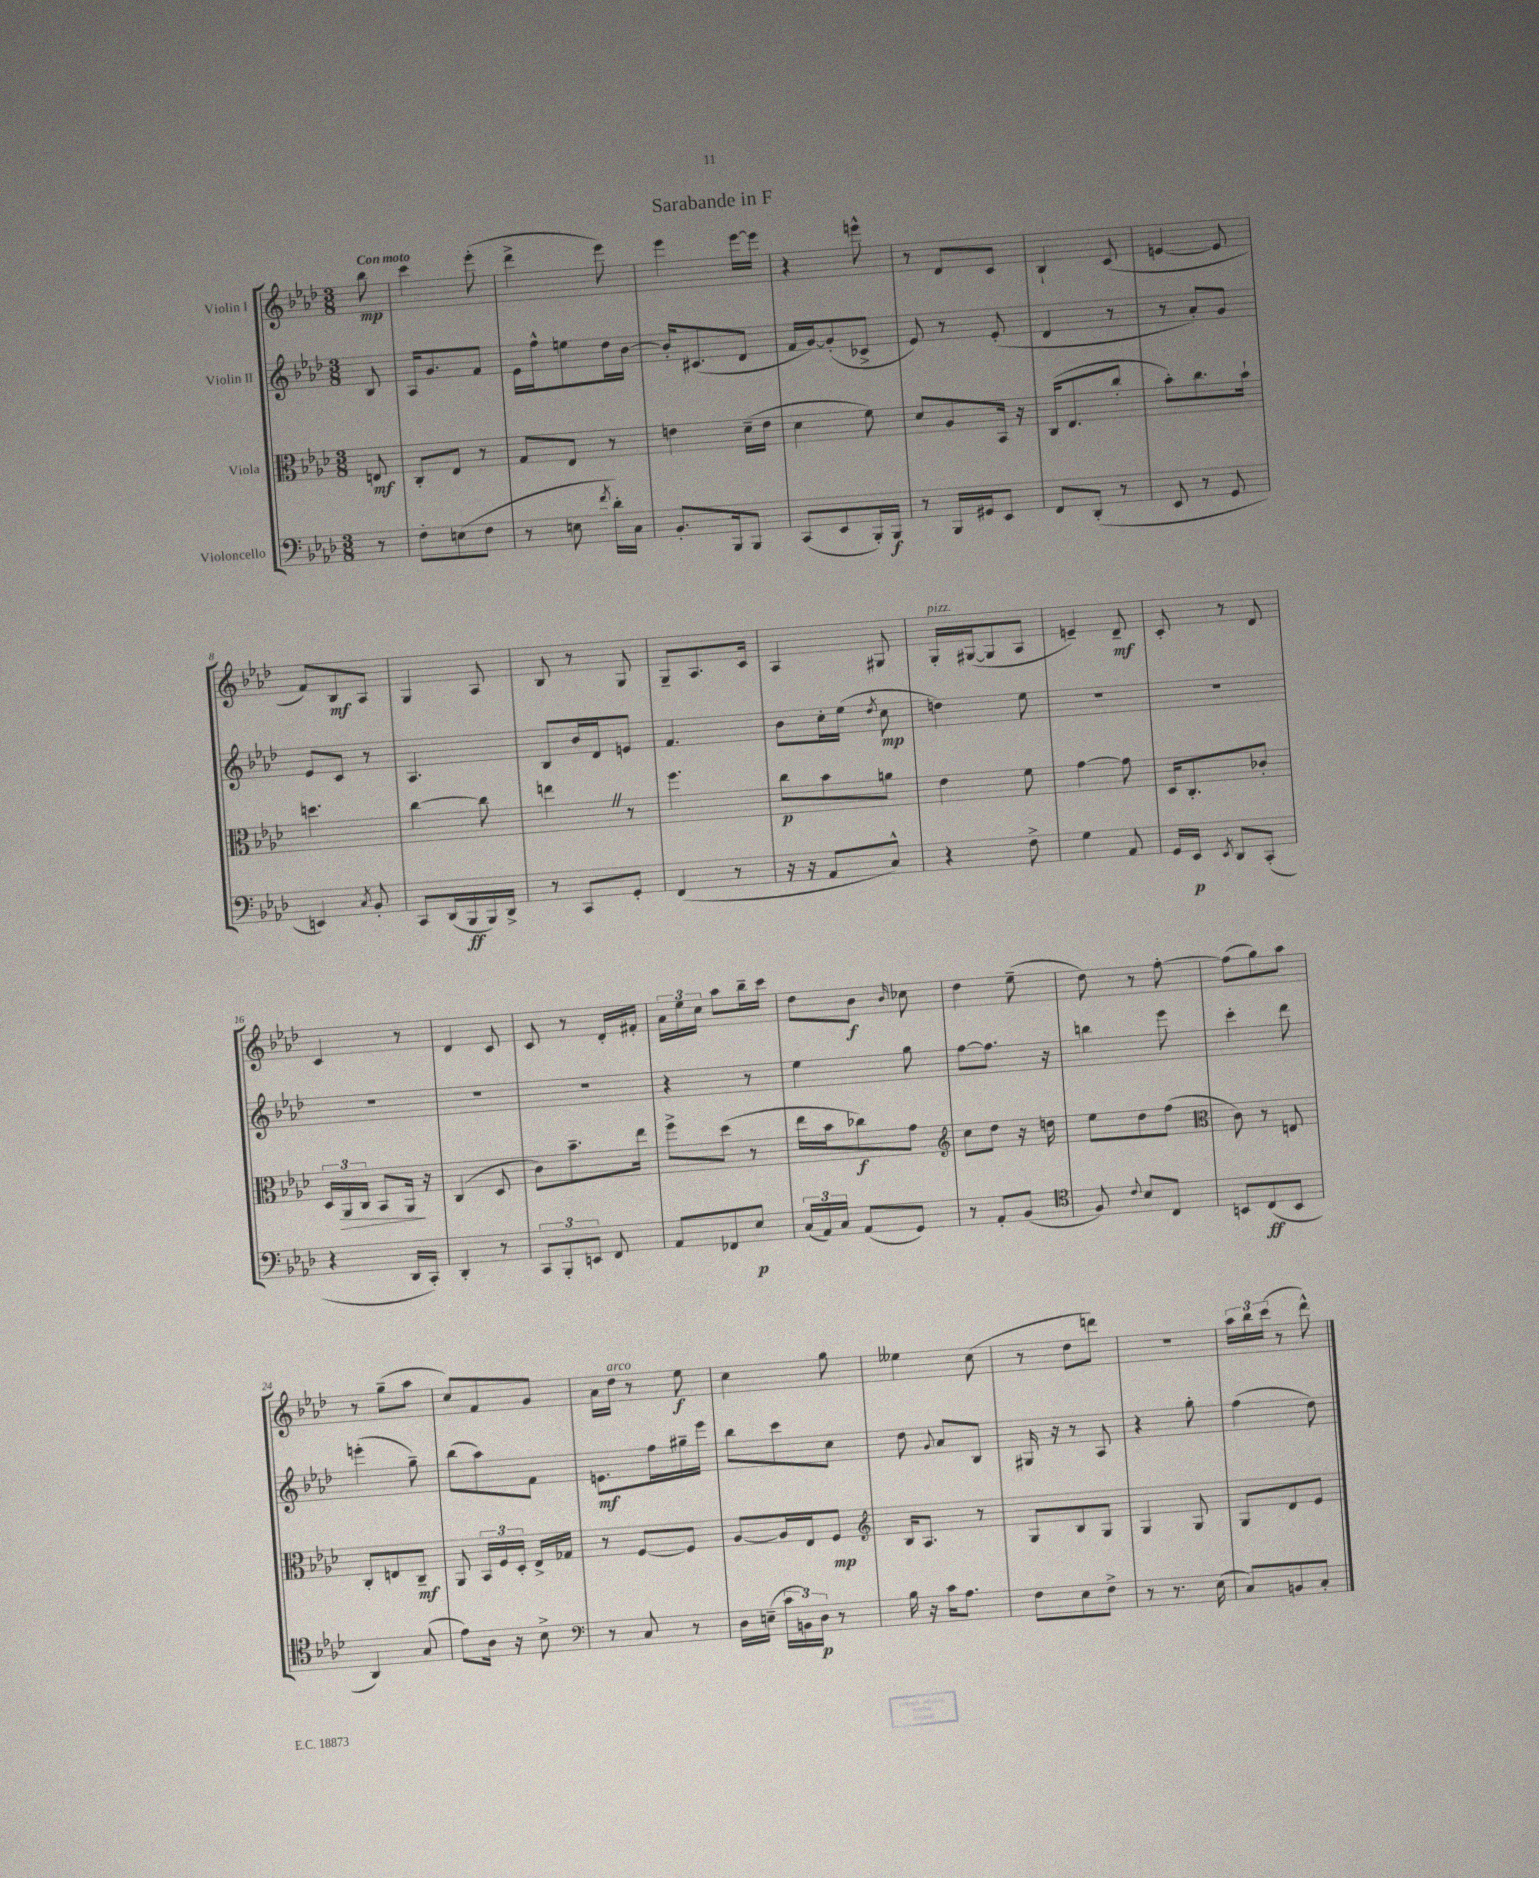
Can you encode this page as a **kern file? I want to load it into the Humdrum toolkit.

**kern	**kern	**kern	**kern
*staff4	*staff3	*staff2	*staff1
*clefF4	*clefC3	*clefG2	*clefG2
*k[b-e-a-d-]	*k[b-e-a-d-]	*k[b-e-a-d-]	*k[b-e-a-d-]
*M3/8	*M3/8	*M3/8	*M3/8
8r	8E	8B-	8bb-
=	=	=	=
8F'	8C'	16A-	4ccc
.	.	8.g	.
(8E	8E-	.	.
8F	8r	8f	(8eee-'
=	=	=	=
8r	8G	16e-	4ddd-^
.	.	16ff^^	.
8E	8E-	8ee	.
8qf	.	.	.
16d-')	8r	16dd-	8eee-)
16C	.	[16b-	.
=	=	=	=
8.BB-'	4e	16b-']	4eee-
.	.	(8.c#	.
16BBB-	.	.	.
8BBB-	(16d-~	8d-	[16eee-
.	16e	.	16eee-]
=	=	=	=
(8CC	4d-	16f	4r
.	.	[16g)	.
8EE-	.	(8g']	.
16BBB-')	8f)	8c-^	8eee^^
16BBB-	.	.	.
=	=	=	=
8r	8d-	8e-)	8r
16BBB-	8A-	8r	8d-
16GG#	.	.	.
8EE-	16BB-	(8e-'	8c
.	16r	.	.
=	=	=	=
8FF	(16C	4d-	4B-`
.	8.E-	.	.
(8DD-'	.	.	.
8r	8cc'	8r	(8c
=	=	=	=
8EE-	8b-')	8r	[4e
8r	8.cc	8a-')	.
8GG	.	8g	8e]
.	16b-`	.	.
=	=	=	=
4EE)	4.dd	8e-	8f)
.	.	8c	8B-
8qC	.	.	.
8BB-'	.	8r	8A-
=	=	=	=
8CC	[4cc	4.A-	4G
(16DD-	.	.	.
16BBB-	.	.	.
16BBB-)	8cc]	.	8A-
16DD-^	.	.	.
=	=	=	=
8r	4ee	8B-	8B-
8CC	.	16b-	8r
.	.	16d-	.
8GG'	8r	8e	8G
=	=	=	=
(4FF	4.ff	4.f	8G~
.	.	.	8.A-
8r	.	.	.
.	.	.	16c
=	=	=	=
16r	8cc	8b-	4A-
16r	.	.	.
8AA-	8b-	16cc'	.
.	.	(16ee-	.
.	.	8qdd-	.
8C^^)	8a	8cc	8G#
=	=	=	=
4r	4e-	4dd)	16G'
.	.	.	([16G#
.	.	.	8G#]
8F^	8f	8ee-	8A-
=	=	=	=
4G	[4g	4.r	4e~)
8AA-	8g]	.	8d-~
=	=	=	=
16GG	16D-	4.r	8c'
16EE-	8.C'	.	.
8qEE-	.	.	.
8DD-	.	.	8r
(8CC'	8c-'	.	8d-
=	=	=	=
4r	24D-	4.r	4c
.	24AA-	.	.
.	24C	.	.
.	8BB-	.	.
16DD-	16AA-	.	8r
16CC')	16r	.	.
=	=	=	=
4DD-'	(4C	4.r	4d-
8r	8D-	.	8c
=	=	=	=
12CC	8c)	4.r	8c
12BBB-'	.	.	.
.	8.b-~	.	8r
12EE	.	.	.
8FF	.	.	16d-'
.	16ee-	.	16f#'
=	=	=	=
8AA-	8ff^	4r	24a-
.	.	.	24ee-
.	.	.	24cc
8FF-	(8dd-	.	8aa-
8E-	8r	8r	16bb-~
.	.	.	16ccc
=	=	=	=
(24C	16ee-	4ee-	8dd-
24AA-)	.	.	.
.	16b-	.	.
24C	.	.	.
(8AA-	8cc-)	.	8b-
.	.	.	16qqb-
8GG)	8g	8gg	8cc-
=	=	=	=
*	*clefG2	*	*
8r	8cc	[8ff	4dd-
8AA-'	8dd-	8.ff]	.
(8BB-	16r	.	(8ee-~
.	16dd	16r	.
=	=	=	=
*clefC4	*	*	*
8F)	8ee-	4bb	8dd-)
8qqc	.	.	.
8B-	8dd-	.	8r
8C	(8ff	8eee-	[8ff'
=	=	=	=
*	*clefC3	*	*
8BB	8c)	4ccc'	(8ff]
(8C	8r	.	8gg)
8BB	8E	8ddd-	8aa-
=	=	=	=
4AA-)	8C'	(4eee'	8r
.	8E	.	(8gg~
(8G	8C~	8gg~)	8aa-
=	=	=	=
8e-)	8AA-	(8bb-	8cc)
16A-	24BB-	8aa-)	8f
.	24F	.	.
16r	.	.	.
.	24D-'	.	.
8B-^	16E-^	8f	8g
.	16G-	.	.
=	=	=	=
*clefF4	*	*	*
8r	8r	8.e	16a-
.	.	.	16dd-
8C	[8F	.	8r
.	.	16ff	.
8r	8F]	16gg#~	8ee-
.	.	16eee-	.
=	=	=	=
16D-	[8A-	8bb-	4cc
(16E~	.	.	.
24c	16A-]	8ccc	.
24BB)	.	.	.
.	16E-	.	.
24D-	.	.	.
8r	8F	8cc	8gg
=	=	=	=
*	*clefG2	*	*
16B-	16B-	8dd-	4ee--
16r	8.A-	.	.
.	.	8qqg	.
16c	.	8a-	.
8.A-	.	.	.
.	8r	8B-	(8cc
=	=	=	=
8F	8G	16G#	8r
.	.	16r	.
8E-	8B-	8r	8dd-
8F^	8G	8A-	8ddd)
=	=	=	=
8r	4G	4r	4.r
8.r	.	.	.
.	8G	8gg'	.
(16E-	.	.	.
=	=	=	=
8C)	8G	(4ff	24aa-
.	.	.	24bb-
.	.	.	(24ccc
8BB	8d-	.	8r
8C'	8e-	8dd-)	8ddd-^^)
==	==	==	==
*-	*-	*-	*-
